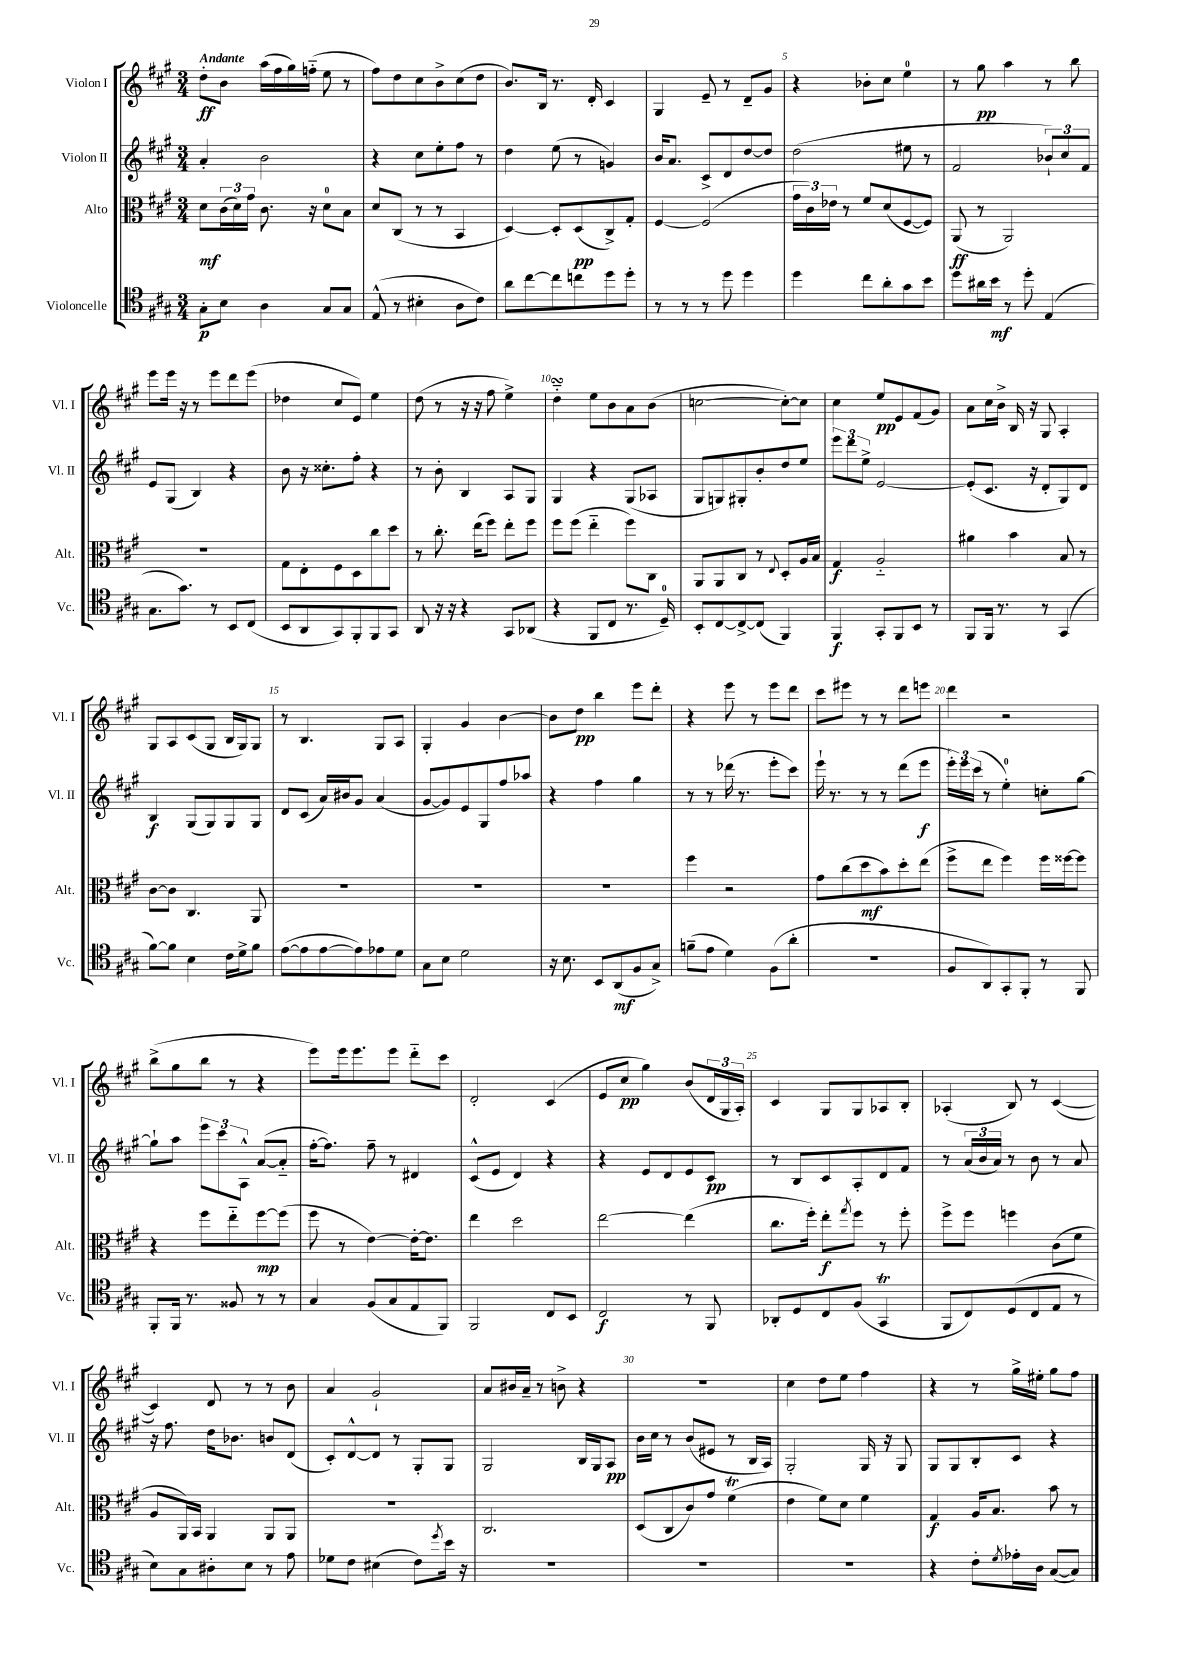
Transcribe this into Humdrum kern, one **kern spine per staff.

**kern	**dynam	**kern	**dynam	**kern	**dynam	**kern	**dynam
*part4	*part4	*part3	*part3	*part2	*part2	*part1	*part1
*staff4	*staff4	*staff3	*staff3	*staff2	*staff2	*staff1	*staff1
*I"Violoncelle	*	*I"Alto	*	*I"Violon II	*	*I"Violon I	*
*I'Vc.	*	*I'Alt.	*	*I'Vl. II	*	*I'Vl. I	*
*clefC4	*	*clefC3	*	*clefG2	*	*clefG2	*
*k[f#c#g#]	*	*k[f#c#g#]	*	*k[f#c#g#]	*	*k[f#c#g#]	*
*M3/4	*	*M3/4	*	*M3/4	*	*M3/4	*
=1	=1	=1	=1	=1	=1	=1	=1
!	!	!	!	!	!	!LO:TX:a:B:t=Andante	!
8G#'\L	p	8d\L	mf	4a'/	.	8dd'\L	ff
8B\J	.	(24c#\L	.	.	.	8b\J	.
.	.	24d\)	.	.	.	.	.
.	.	24g#\JJ	.	.	.	.	.
4A\	.	8.c#\	.	2b\	.	(16aa\LL	.
.	.	.	.	.	.	16ff#\	.
.	.	.	.	.	.	16gg#\)	.
.	.	16r	.	.	.	(16ffn\JJ	.
8G#/L	.	8d\L	.	.	.	8ee\	.
8G#/J	.	8B\J	.	.	.	8r	.
=2	=2	=2	=2	=2	=2	=2	=2
(8E^^/	.	8d/L	.	4r	.	8ff#\L)	.
8r	.	(8C#/J	.	.	.	8dd\	.
4B#X'\	.	8r	.	8cc#\L	.	8cc#\	.
.	.	8r	.	8ee'\	.	8b^\	.
8A\L	.	4BB/	.	8ff#\J	.	(8cc#\	.
8c#\J)	.	.	.	8r	.	8dd\J	.
=3	=3	=3	=3	=3	=3	=3	=3
8a\L	.	[4D/)	.	4dd\	.	8.b/L)	.
[8cc#\	.	.	.	.	.	.	.
.	.	.	.	.	.	16B/Jk	.
8cc#\]	.	8D'/L]	.	(8ee\	.	8.r	.
8ccn\	.	(8D/	pp	8r	.	.	.
.	.	.	.	.	.	16d'/	.
8dd\	.	8C#^/)	.	4gn/)	.	4c#/	.
8dd'\J	.	8G#'/J	.	.	.	.	.
=4	=4	=4	=4	=4	=4	=4	=4
8r	.	[4F#/	.	16b/KL	.	4G#/	.
.	.	.	.	8.a/J	.	.	.
8r	.	.	.	.	.	.	.
8r	.	(2F#/]	.	8c#^/L	.	8e~/	.
8dd\	.	.	.	8d/	.	8r	.
4dd\	.	.	.	[8dd/	.	8d~/L	.
.	.	.	.	8dd/J]	.	8g#/J	.
=5	=5	=5	=5	=5	=5	=5	=5
4dd\	.	24g#\LL	.	(2dd\	.	4r	.
.	.	24c#\)	.	.	.	.	.
.	.	24e-X\JJ	.	.	.	.	.
.	.	8r	.	.	.	.	.
8cc#\L	.	8f#/L	.	.	.	8b-X'\L	.
8a'\	.	(8d/	.	.	.	8cc#\J	.
8g#\	.	[8F#/	.	8ee#X\	.	4ee\	.
8b\J	.	8F#/J])	.	8r	.	.	.
=6	=6	=6	=6	=6	=6	=6	=6
8dd\L	.	(8AA/	ff	2f#/	.	8r	.
16a#X\L	.	8r	.	.	.	8gg#\	pp
16b\JJ	mf	.	.	.	.	.	.
8r	.	2AA/)	.	.	.	4aa\	.
8dd'\	.	.	.	.	.	.	.
(4E/	.	.	.	12b-X`/L)	.	8r	.
.	.	.	.	12cc#/	.	.	.
.	.	.	.	.	.	8bb\	.
.	.	.	.	12f#/J	.	.	.
!!LO:LB:g=z
=7	=7	=7	=7	=7	=7	=7	=7
8.G#\L	.	2.r	.	8e/L	.	8eee\L	.
.	.	.	.	(8G#/J	.	16eee\Jk	.
8.g#\J)	.	.	.	.	.	16r	.
.	.	.	.	4B/)	.	8r	.
8r	.	.	.	.	.	8eee\L	.
8BB/L	.	.	.	4r	.	8ddd\	.
(8C#/J	.	.	.	.	.	(8eee\J	.
=8	=8	=8	=8	=8	=8	=8	=8
8BB/L	.	8G#\L	.	8b\	.	4dd-X\	.
8AA/	.	8E'\	.	16r	.	.	.
.	.	.	.	8.cc##X'\L	.	.	.
8GG#/)	.	8F#\	.	.	.	8cc#/L	.
8FF#'/	.	8D\	.	8ff#'\J	.	8e/J)	.
8FF#/	.	8cc#\	.	4r	.	4ee\	.
8GG#/J	.	8dd\J	.	.	.	.	.
=9	=9	=9	=9	=9	=9	=9	=9
8AA/	.	8r	.	8r	.	(8dd\	.
16r	.	8.cc#'\	.	8b'\	.	8r	.
16r	.	.	.	.	.	.	.
4r	.	.	.	4B/	.	16r	.
.	.	(16ee\KL	.	.	.	16r	.
.	.	8ff#\J)	.	.	.	8ff#\	.
8GG#/L	.	8ee'\L	.	8A/L	.	4ee^\)	.
(8AA-X/J	.	8ff#\J	.	8G#/J	.	.	.
=10	=10	=10	=10	=10	=10	=10	=10
4r	.	8ff#\L	.	4G#/	.	4ddsSSs\	.
.	.	(8ff#\J	.	.	.	.	.
8FF#/L	.	4ee\	.	4r	.	8ee\L	.
8C#/J	.	.	.	.	.	8b\	.
8.r	.	8ff#\L)	.	(8G#/L	.	8a\	.
.	.	8C#\J	.	8A-X/J	.	(8b\J	.
16D~/)	.	.	.	.	.	.	.
=11	=11	=11	=11	=11	=11	=11	=11
8BB'/L	.	8AA/L	.	8G#/L	.	[2ccn\	.
[8C#/	.	8AA/	.	8Gn/)	.	.	.
8C#^/_	.	8C#/J	.	8G#X'/	.	.	.
(8C#/J]	.	8r	.	8b'/	.	.	.
.	.	8qqE/	.	.	.	.	.
4FF#/)	.	8D'/L	.	8dd/	.	8cc'\L_)	.
.	.	16A/L	.	8ee/J	.	8cc\J]	.
.	.	16B/JJ	.	.	.	.	.
=12	=12	=12	=12	=12	=12	=12	=12
4FF#/	f	4G#/	f	12eee\L	.	4cc#\	.
.	.	.	.	12ddd\	.	.	.
.	.	.	.	12ee^\J	.	.	.
8GG#'/L	.	2A/	.	[2e/	.	8ee/L	pp
8FF#/	.	.	.	.	.	8e/	.
8BB/J	.	.	.	.	.	(8f#/	.
8r	.	.	.	.	.	8g#/J)	.
=13	=13	=13	=13	=13	=13	=13	=13
8FF#/L	.	4a#X\	.	(8e'/L]	.	8a\L	.
16FF#/Jk	.	.	.	8.c#/J	.	16cc#\L	.
8.r	.	.	.	.	.	16b^\JJ	.
.	.	4b\	.	.	.	16B/	.
.	.	.	.	16r	.	16r	.
8r	.	.	.	8d'/L	.	8G#/	.
(4GG#/	.	8B/	.	8G#/)	.	4A'/	.
.	.	8r	.	8d/J	.	.	.
!!LO:LB:g=z
=14	=14	=14	=14	=14	=14	=14	=14
[8f#\L)	.	[8c#\L	.	4B/	f	8G#/L	.
8f#\J]	.	8c#\J]	.	.	.	8A/	.
4B\	.	4.C#/	.	(8G#/L	.	(8c#/	.
.	.	.	.	8G#/)	.	8G#/J	.
16c#\LL	.	.	.	8G#/	.	16B/LL	.
16d^\J	.	.	.	.	.	16G#/J)	.
8f#\J	.	8AA/	.	8G#/J	.	8G#/J	.
=15	=15	=15	=15	=15	=15	=15	=15
([8e\L	.	2.r	.	8d/L	.	8r	.
8e\]	.	.	.	(8c#/J	.	4.B/	.
[8e\	.	.	.	16a/LL)	.	.	.
.	.	.	.	16b#X/J	.	.	.
8e\])	.	.	.	8g#/J	.	.	.
8e-X\	.	.	.	(4a/	.	8G#/L	.
8d\J	.	.	.	.	.	8A/J	.
=16	=16	=16	=16	=16	=16	=16	=16
8G#\L	.	2.r	.	[8g#/L	.	4G#'/	.
8B\J	.	.	.	8g#/])	.	.	.
2d\	.	.	.	8e/	.	4g#/	.
.	.	.	.	8G#/	.	.	.
.	.	.	.	8ff#/	.	[4b\	.
.	.	.	.	8aa-X/J	.	.	.
=17	=17	=17	=17	=17	=17	=17	=17
16r	.	2.r	.	4r	.	8b\L]	.
8.B\	.	.	.	.	.	.	.
.	.	.	.	.	.	8dd\J	pp
8BB/L	.	.	.	4ff#\	.	4bb\	.
(8AA/	mf	.	.	.	.	.	.
8F#/	.	.	.	4gg#\	.	8eee\L	.
8G#^/J)	.	.	.	.	.	8ddd'\J	.
=18	=18	=18	=18	=18	=18	=18	=18
(8fn~\L	.	4ff#\	.	8r	.	4r	.
8e\J	.	.	.	8r	.	.	.
4d\)	.	2r	.	(16ddd-X\	.	8eee\	.
.	.	.	.	8.r	.	.	.
.	.	.	.	.	.	8r	.
(8F#\L	.	.	.	8eee'\L	.	8eee\L	.
8a'\J	.	.	.	8ccc#\J)	.	8ddd\J	.
=19	=19	=19	=19	=19	=19	=19	=19
2.r	.	8g#\L	.	16eee`\	.	8ccc#\L	.
.	.	.	.	8.r	.	.	.
.	.	(8cc#\	.	.	.	8eee#X\J	.
.	.	8dd\	mf	8r	.	8r	.
.	.	8b\)	.	8r	.	8r	.
.	.	8dd'\	.	(8ddd\L	.	8ddd\L	.
.	.	(8ee\J	.	8eee\J	f	8eeen\J	.
=20	=20	=20	=20	=20	=20	=20	=20
8F#/L	.	8ff#^\L	.	24eee'\LL)	.	4ddd\	.
.	.	.	.	24eee\	.	.	.
.	.	.	.	(24ccc#\JJ	.	.	.
8AA/)	.	8ee\J	.	8r	.	.	.
8GG#'/	.	4ff#\)	.	4ee'\)	.	2r	.
8FF#'/J	.	.	.	.	.	.	.
8r	.	16ff#\LL	.	8ccn'\L	.	.	.
.	.	[16ff##X\J	.	.	.	.	.
8FF#/	.	8ff##\J]	.	[8gg#\J	.	.	.
!!LO:LB:g=z
=21	=21	=21	=21	=21	=21	=21	=21
8FF#'/L	.	4r	.	8gg#`\L]	.	(8bb^\L	.
16FF#/Jk	.	.	.	8aa\J	.	8gg#\	.
8.r	.	.	.	.	.	.	.
.	.	8ff#\L	.	12eee\L	.	8bb\J	.
.	.	.	.	12ccc#\	.	.	.
8F##X/	.	8ee\	.	.	.	8r	.
.	.	.	.	12A^^\J	.	.	.
8r	.	[8ff#\	mp	([8a/L	.	4r	.
8r	.	(8ff#\J]	.	8a/J]	.	.	.
=22	=22	=22	=22	=22	=22	=22	=22
4G#/	.	8ff#\	.	[16ff#'\KL	.	8eee\L)	.
.	.	.	.	8.ff#\J])	.	.	.
.	.	8r	.	.	.	16eee\k	.
.	.	.	.	.	.	8.eee\	.
(8F#/L	.	[4e\)	.	8ff#~\	.	.	.
8G#/	.	.	.	8r	.	8eee\J	.
8E/	.	16e'\KL_	.	4d#X/	.	8ddd\L	.
.	.	8.e\J]	.	.	.	.	.
8FF#/J)	.	.	.	.	.	8ccc#\J	.
=23	=23	=23	=23	=23	=23	=23	=23
2FF#/	.	4ee\	.	(8c#^^/L	.	2d'/	.
.	.	.	.	8e/J	.	.	.
.	.	2dd\	.	4d/)	.	.	.
8C#/L	.	.	.	4r	.	(4c#/	.
8BB/J	.	.	.	.	.	.	.
=24	=24	=24	=24	=24	=24	=24	=24
2C#/	f	[2ee\	.	4r	.	8e/L	.
.	.	.	.	.	.	8cc#/J	pp
.	.	.	.	8e/L	.	4gg#\)	.
.	.	.	.	8d/	.	.	.
8r	.	(4ee\]	.	8e/	.	(8b/L	.
8FF#/	.	.	.	8c#/J	pp	24d/L	.
.	.	.	.	.	.	24G#/	.
.	.	.	.	.	.	24A'/JJ)	.
=25	=25	=25	=25	=25	=25	=25	=25
8AA-X'/L	.	8.cc#\L	.	8r	.	4c#/	.
8D/	.	.	.	8B/L	.	.	.
.	.	16ff#'\Jk)	.	.	.	.	.
8C#/	.	8ee'\L	f	8c#/	.	8G#/L	.
.	.	8qgg#/	.	.	.	.	.
(8F#/J	.	8ff#\J	.	8A'/	.	8G#/	.
4GG#t/	.	8r	.	8d/	.	8A-X/	.
.	.	8ff#'\	.	8f#/J	.	8B'/J	.
=26	=26	=26	=26	=26	=26	=26	=26
8FF#/L	.	8ff#^\L	.	8r	.	(4A-X'/	.
8C#/)	.	8ff#\J	.	(24a/LL	.	.	.
.	.	.	.	24b/	.	.	.
.	.	.	.	24a/JJ)	.	.	.
(8D/	.	4ffn\	.	8r	.	8B/)	.
8C#/	.	.	.	8b\	.	8r	.
8E/J	.	(8c#\L	.	8r	.	([4c#/	.
8r	.	8f#\J	.	8a/	.	.	.
!!LO:LB:g=z
=27	=27	=27	=27	=27	=27	=27	=27
8B\L)	.	8A/L	.	16r	.	4c#/])	.
.	.	.	.	8.ff#\	.	.	.
8G#\	.	16AA/L)	.	.	.	.	.
.	.	16BB/JJ	.	.	.	.	.
8A#X'\	.	4AA/	.	16dd\KL	.	8d/	.
.	.	.	.	8.b-X\J	.	.	.
8B\J	.	.	.	.	.	8r	.
8r	.	8AA/L	.	8bn/L	.	8r	.
8e\	.	8AA/J	.	(8d/J	.	8b\	.
=28	=28	=28	=28	=28	=28	=28	=28
8d-X\L	.	2.r	.	8c#'/L)	.	4a/	.
8c#\J	.	.	.	[8d^^/	.	.	.
(4B#X\	.	.	.	8d/J]	.	2g#`/	.
.	.	.	.	8r	.	.	.
8c#\L)	.	.	.	8G#'/L	.	.	.
8qdd/	.	.	.	.	.	.	.
16b\Jk	.	.	.	8G#/J	.	.	.
16r	.	.	.	.	.	.	.
=29	=29	=29	=29	=29	=29	=29	=29
2.r	.	2.C#/	.	2G#/	.	8a/L	.
.	.	.	.	.	.	16b#X/L	.
.	.	.	.	.	.	16a~/JJ	.
.	.	.	.	.	.	8r	.
.	.	.	.	.	.	8bn^\	.
.	.	.	.	16B/LL	.	4r	.
.	.	.	.	16G#/J	.	.	.
.	.	.	.	8A/J	pp	.	.
=30	=30	=30	=30	=30	=30	=30	=30
2.r	.	(8D/L	.	16b\LL	.	2.r	.
.	.	.	.	16cc#\JJ	.	.	.
.	.	8C#/	.	8r	.	.	.
.	.	8c#/)	.	(8b/L	.	.	.
.	.	8g#/J	.	8e#X/J	.	.	.
.	.	(4f#T\	.	8r	.	.	.
.	.	.	.	16B/LL	.	.	.
.	.	.	.	16A/JJ)	.	.	.
=31	=31	=31	=31	=31	=31	=31	=31
2.r	.	4e\	.	2G#'/	.	4cc#\	.
.	.	8f#\L)	.	.	.	8dd\L	.
.	.	8d\J	.	.	.	8ee\J	.
.	.	4f#\	.	16G#/	.	4ff#\	.
.	.	.	.	16r	.	.	.
.	.	.	.	8G#/	.	.	.
=32	=32	=32	=32	=32	=32	=32	=32
4r	.	4G#/	f	8G#/L	.	4r	.
.	.	.	.	8G#/	.	.	.
8c#'\L	.	16A/KL	.	8B'/	.	8r	.
.	.	8.B/J	.	.	.	.	.
8qd/	.	.	.	.	.	.	.
16e-X'\L	.	.	.	8c#/J	.	16gg#^\LL	.
16A\JJ	.	.	.	.	.	16ee#X'\JJ	.
([8G#/L	.	8b\	.	4r	.	8gg#\L	.
8G#/J])	.	8r	.	.	.	8ff#\J	.
==	==	==	==	==	==	==	==
*-	*-	*-	*-	*-	*-	*-	*-
